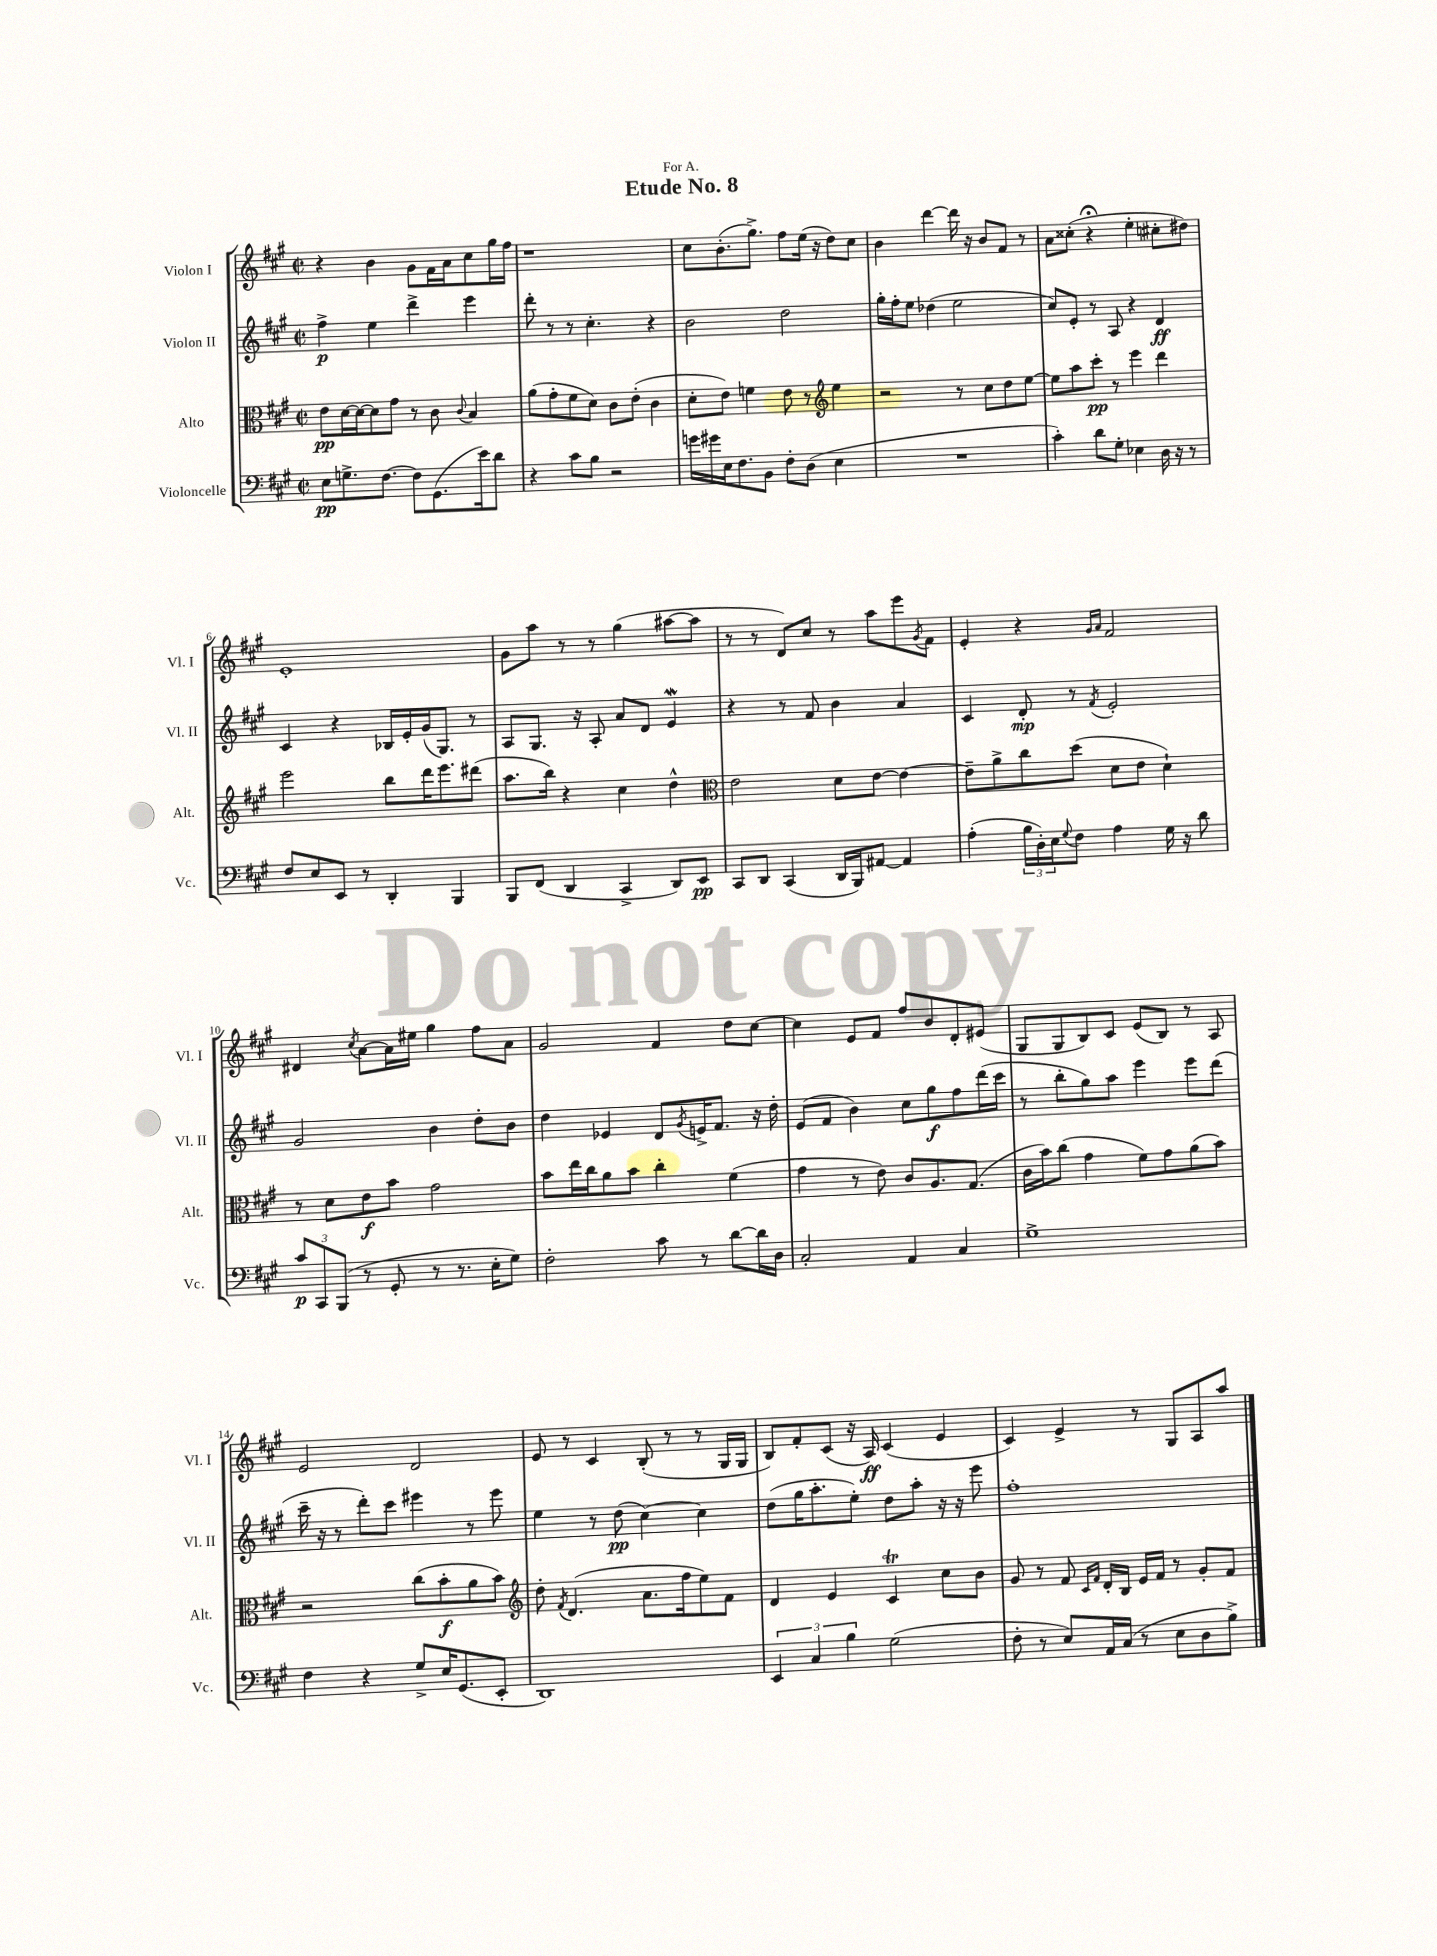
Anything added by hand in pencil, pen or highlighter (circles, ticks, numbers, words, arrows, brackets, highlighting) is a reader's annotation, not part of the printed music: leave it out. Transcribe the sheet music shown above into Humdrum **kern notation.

**kern	**dynam	**kern	**dynam	**kern	**dynam	**kern	**dynam
*part4	*part4	*part3	*part3	*part2	*part2	*part1	*part1
*staff4	*staff4	*staff3	*staff3	*staff2	*staff2	*staff1	*staff1
*I"Violoncelle	*	*I"Alto	*	*I"Violon II	*	*I"Violon I	*
*I'Vc.	*	*I'Alt.	*	*I'Vl. II	*	*I'Vl. I	*
*clefF4	*	*clefC3	*	*clefG2	*	*clefG2	*
*k[f#c#g#]	*	*k[f#c#g#]	*	*k[f#c#g#]	*	*k[f#c#g#]	*
*M2/2	*	*M2/2	*	*M2/2	*	*M2/2	*
*met(c|)	*	*met(c|)	*	*met(c|)	*	*met(c|)	*
=1	=1	=1	=1	=1	=1	=1	=1
8E\L	pp	8e\L	pp	4ff#^\	p	4r	.
8.Gn^\	.	[16d\L	.	.	.	.	.
.	.	16d\J_	.	.	.	.	.
.	.	8d\]	.	4ee\	.	4b\	.
[8.F#\J	.	.	.	.	.	.	.
.	.	8g#\J	.	.	.	.	.
8F#\L]	.	8r	.	4ddd^\	.	8g#\L	.
(8.GG#\	.	8c#\	.	.	.	16f#\L	.
.	.	.	.	.	.	16a\J	.
.	.	8qqc#/	.	.	.	.	.
.	.	4B/	.	4eee\	.	8cc#\	.
16e\k)	.	.	.	.	.	.	.
8d\J	.	.	.	.	.	16gg#\L	.
.	.	.	.	.	.	16ff#\JJ	.
=2	=2	=2	=2	=2	=2	=2	=2
4r	.	(8a\L	.	8ddd'\	.	1r	.
.	.	8g#'\	.	8r	.	.	.
8c#\L	.	8f#\	.	8r	.	.	.
8B\J	.	8d\J)	.	4.cc#'\	.	.	.
2r	.	8c#\L	.	.	.	.	.
.	.	(8e'\J	.	.	.	.	.
.	.	4c#\	.	4r	.	.	.
=3	=3	=3	=3	=3	=3	=3	=3
16gn\LL	.	8d'\L	.	2b\	.	8cc#\L	.
16g#X\	.	.	.	.	.	.	.
16E\J	.	8e\J)	.	.	.	(8.b'\	.
8.F#\	.	.	.	.	.	.	.
.	.	4fn\	.	.	.	.	.
.	.	.	.	.	.	8.gg#^\J)	.
8BB\J	.	.	.	.	.	.	.
8F#'\L	.	8e\	.	2dd\	.	8ff#\L	.
(8D\J	.	8r	.	.	.	(16ee\Jk	.
.	.	.	.	.	.	16r	.
*	*	*clefG2	*	*	*	*	*
4E\	.	4ee\	.	.	.	8dd\L)	.
.	.	.	.	.	.	8cc#\J	.
=4	=4	=4	=4	=4	=4	=4	=4
1r	.	2r	.	16gg#'\LL	.	4b\	.
.	.	.	.	16ff#'\J	.	.	.
.	.	.	.	8ee\J	.	.	.
.	.	.	.	(4dd-X\	.	[4ddd\	.
.	.	8r	.	2ee\	.	16ddd\]	.
.	.	.	.	.	.	16r	.
.	.	8cc#\L	.	.	.	8b/L	.
.	.	8dd\	.	.	.	8f#/J	.
.	.	[8ee\J	.	.	.	8r	.
=5	=5	=5	=5	=5	=5	=5	=5
4c#'\)	.	8ee\L]	.	8cc#/L)	.	8a\L	.
.	.	8aa\	.	8e'/J	.	(8cc##X'\J	.
8d\L	.	8ccc#'\J	pp	8r	.	4r;<	.
8G#'\J	.	8r	.	8A/	.	.	.
4E-X\	.	4eee\	.	4r	.	4ee'\	.
16D\	.	4ddd\	.	4d/	ff	8cc#X'\L	.
16r	.	.	.	.	.	.	.
8r	.	.	.	.	.	8dd#X\J)	.
!!LO:LB:g=z
=6	=6	=6	=6	=6	=6	=6	=6
8F#/L	.	2eee\	.	4c#/	.	1e'	.
8E/	.	.	.	.	.	.	.
8EE/J	.	.	.	4r	.	.	.
8r	.	.	.	.	.	.	.
4DD'/	.	8bb\L	.	16B-X/LL	.	.	.
.	.	.	.	16e'/	.	.	.
.	.	16ddd\K	.	(16g#/J	.	.	.
.	.	8.eee\	.	8.G#/J)	.	.	.
4BBB/	.	.	.	.	.	.	.
.	.	(8ddd#X\J	.	8r	.	.	.
=7	=7	=7	=7	=7	=7	=7	=7
8BBB/L	.	8.aa\L	.	8A/L	.	8g#\L	.
(8FF#/J	.	.	.	8.G#/J	.	8aa\J	.
.	.	16bb\Jk)	.	.	.	.	.
4DD/	.	4r	.	.	.	8r	.
.	.	.	.	16r	.	.	.
.	.	.	.	8A'/	.	8r	.
4CC#^/	.	4cc#\	.	8a/L	.	(4gg#\	.
.	.	.	.	8d/J	.	.	.
8DD/L)	.	4dd^^\	.	4eW/	.	[8aa#X\L	.
8EE/J	pp	.	.	.	.	8aa#\J]	.
=8	=8	=8	=8	=8	=8	=8	=8
*	*	*clefC3	*	*	*	*	*
8CC#/L	.	2e\	.	4r	.	8r	.
8DD/J	.	.	.	.	.	8r	.
(4CC#/	.	.	.	8r	.	8d/L)	.
.	.	.	.	8f#/	.	8cc#/J	.
16DD/LL	.	8d\L	.	4b\	.	8r	.
16BBB/J)	.	.	.	.	.	.	.
[8AA#X/J	.	[8e\J	.	.	.	8aa\L	.
4AA#/]	.	4e\_	.	4a/	.	8eee\	.
.	.	.	.	.	.	8qg#/	.
.	.	.	.	.	.	8f#\J	.
=9	=9	=9	=9	=9	=9	=9	=9
(4A'\	.	8e~\L]	.	4c#/	.	4e'/	.
.	.	8a^\	.	.	.	.	.
24B\LL	.	8cc#\	.	8d'/	mp	4r	.
24D'\)	.	.	.	.	.	.	.
24E\J	.	.	.	.	.	.	.
8qqG#/	.	.	.	.	.	.	.
8F#\J	.	(8dd\J	.	8r	.	.	.
.	.	.	.	.	.	16qqg#/LL	.
.	.	.	.	8qf#/	.	16qqa/JJ	.
4A\	.	8d\L	.	2e'/	.	2f#/	.
.	.	8e\J	.	.	.	.	.
16G#\	.	4d`\)	.	.	.	.	.
16r	.	.	.	.	.	.	.
8d\	.	.	.	.	.	.	.
!!LO:LB:g=z
=10	=10	=10	=10	=10	=10	=10	=10
12c#/L	p	8r	.	2g#/	.	4d#X/	.
12CC#/	.	.	.	.	.	.	.
.	.	8d\L	.	.	.	.	.
(12BBB/J	.	.	.	.	.	.	.
.	.	.	.	.	.	8qcc#/	.
8r	.	8e\	f	.	.	[8a\L	.
8GG#'/	.	8b\J	.	.	.	16a\L]	.
.	.	.	.	.	.	16ee#X\JJ	.
8r	.	2g#\	.	4b\	.	4gg#\	.
8.r	.	.	.	.	.	.	.
.	.	.	.	8dd'\L	.	8ff#\L	.
16E'\KL	.	.	.	.	.	.	.
8G#\J)	.	.	.	8b\J	.	8a\J	.
=11	=11	=11	=11	=11	=11	=11	=11
2F#'\	.	8b\L	.	4dd\	.	2g#/	.
.	.	16ee\L	.	.	.	.	.
.	.	16cc#\J	.	.	.	.	.
.	.	8a\	.	4e-X/	.	.	.
.	.	8b\J	.	.	.	.	.
8c#\	.	4cc#'\	.	8d/L	.	4f#/	.
.	.	.	.	8qg#/	.	.	.
8r	.	.	.	16en^/K	.	.	.
.	.	.	.	8.f#/J	.	.	.
[8d\L	.	(4f#\	.	.	.	8dd\L	.
16d\L]	.	.	.	16r	.	[8cc#\J	.
16D\JJ	.	.	.	16dd'\	.	.	.
=12	=12	=12	=12	=12	=12	=12	=12
2C#'/	.	4g#\	.	(8e/L	.	4cc#\]	.
.	.	.	.	8f#/J	.	.	.
.	.	8r	.	4b\)	.	8e/L	.
.	.	8e\)	.	.	.	8f#/J	.
4AA/	.	8c#/L	.	8cc#\L	.	8ff#/L	.
.	.	8.A/	.	8gg#\	f	8b/	.
4C#/	.	.	.	8ff#\	.	8d'/	.
.	.	(8.G#/J	.	.	.	.	.
.	.	.	.	(16ddd\L	.	(8e#X/J	.
.	.	.	.	16ccc#\JJ	.	.	.
=13	=13	=13	=13	=13	=13	=13	=13
1G#^	.	16c#\LL	.	8r	.	8G#/L	.
.	.	16b\J)	.	.	.	.	.
.	.	(8cc#\J	.	8bb'\L	.	8G#/	.
.	.	4g#\	.	8gg#\)	.	8B/)	.
.	.	.	.	8aa\J	.	8c#/J	.
.	.	8f#\L)	.	4eee\	.	(8e/L	.
.	.	8g#\	.	.	.	8B/J)	.
.	.	(8a\	.	8eee\L	.	8r	.
.	.	8b\J)	.	(8ddd\J	.	8A/	.
!!LO:LB:g=z
=14	=14	=14	=14	=14	=14	=14	=14
4F#\	.	2r	.	16ccc#~\	.	2e/	.
.	.	.	.	16r	.	.	.
.	.	.	.	8r	.	.	.
4r	.	.	.	8ddd'\L)	.	.	.
.	.	.	.	8ccc#\J	.	.	.
8G#^/L	.	(8cc#\L	.	4eee#X\	.	2d/	.
16E/K	.	8b'\	f	.	.	.	.
(8.GG#/	.	.	.	.	.	.	.
.	.	8a\	.	8r	.	.	.
8EE'/J	.	8b\J)	.	8eee#\	.	.	.
=15	=15	=15	=15	=15	=15	=15	=15
*	*	*clefG2	*	*	*	*	*
1DD)	.	8dd'\	.	4ee\	.	8e/	.
.	.	8qf#/	.	.	.	.	.
.	.	(4.d/	.	.	.	8r	.
.	.	.	.	8r	.	4c#/	.
.	.	.	.	(8dd\	pp	.	.
.	.	8.a\L	.	[4cc#\)	.	(8B'/	.
.	.	.	.	.	.	8r	.
.	.	16ff#\k	.	.	.	.	.
.	.	8ee\)	.	4cc#\]	.	8r	.
.	.	8f#\J	.	.	.	16G#/LL	.
.	.	.	.	.	.	16G#/JJ	.
=16	=16	=16	=16	=16	=16	=16	=16
6EE/	.	4d/	.	(8dd\L	.	8B/L)	.
.	.	.	.	16gg#\K	.	8f#'/	.
6C#/	.	.	.	.	.	.	.
.	.	.	.	8.aa'\	.	.	.
.	.	4e/	.	.	.	(8c#/J	.
6B\	.	.	.	.	.	.	.
.	.	.	.	8ee'\J)	.	16r	.
.	.	.	.	.	.	16A/)	ff
(2G#\	.	4c#t/	.	8dd\L	.	(4c#/	.
.	.	.	.	8aa'\J	.	.	.
.	.	8cc#\L	.	16r	.	4e/	.
.	.	.	.	16r	.	.	.
.	.	8b\J	.	8eee\	.	.	.
=17	=17	=17	=17	=17	=17	=17	=17
8F#'\	.	8g#/	.	1ff#'	.	4c#/)	.
8r	.	8r	.	.	.	.	.
8E/L)	.	8f#/	.	.	.	4e^/	.
.	.	16qqc#/LL	.	.	.	.	.
.	.	16qqf#/JJ	.	.	.	.	.
16AA/L	.	16d'/LL	.	.	.	.	.
(16C#/JJ	.	16B/JJ	.	.	.	.	.
8r	.	16e/LL	.	.	.	8r	.
.	.	16f#/JJ	.	.	.	.	.
8E\L	.	8r	.	.	.	8G#/L	.
8D\	.	8g#'/L	.	.	.	8A/	.
8B^\J)	.	8f#/J	.	.	.	8aa/J	.
==	==	==	==	==	==	==	==
*-	*-	*-	*-	*-	*-	*-	*-
